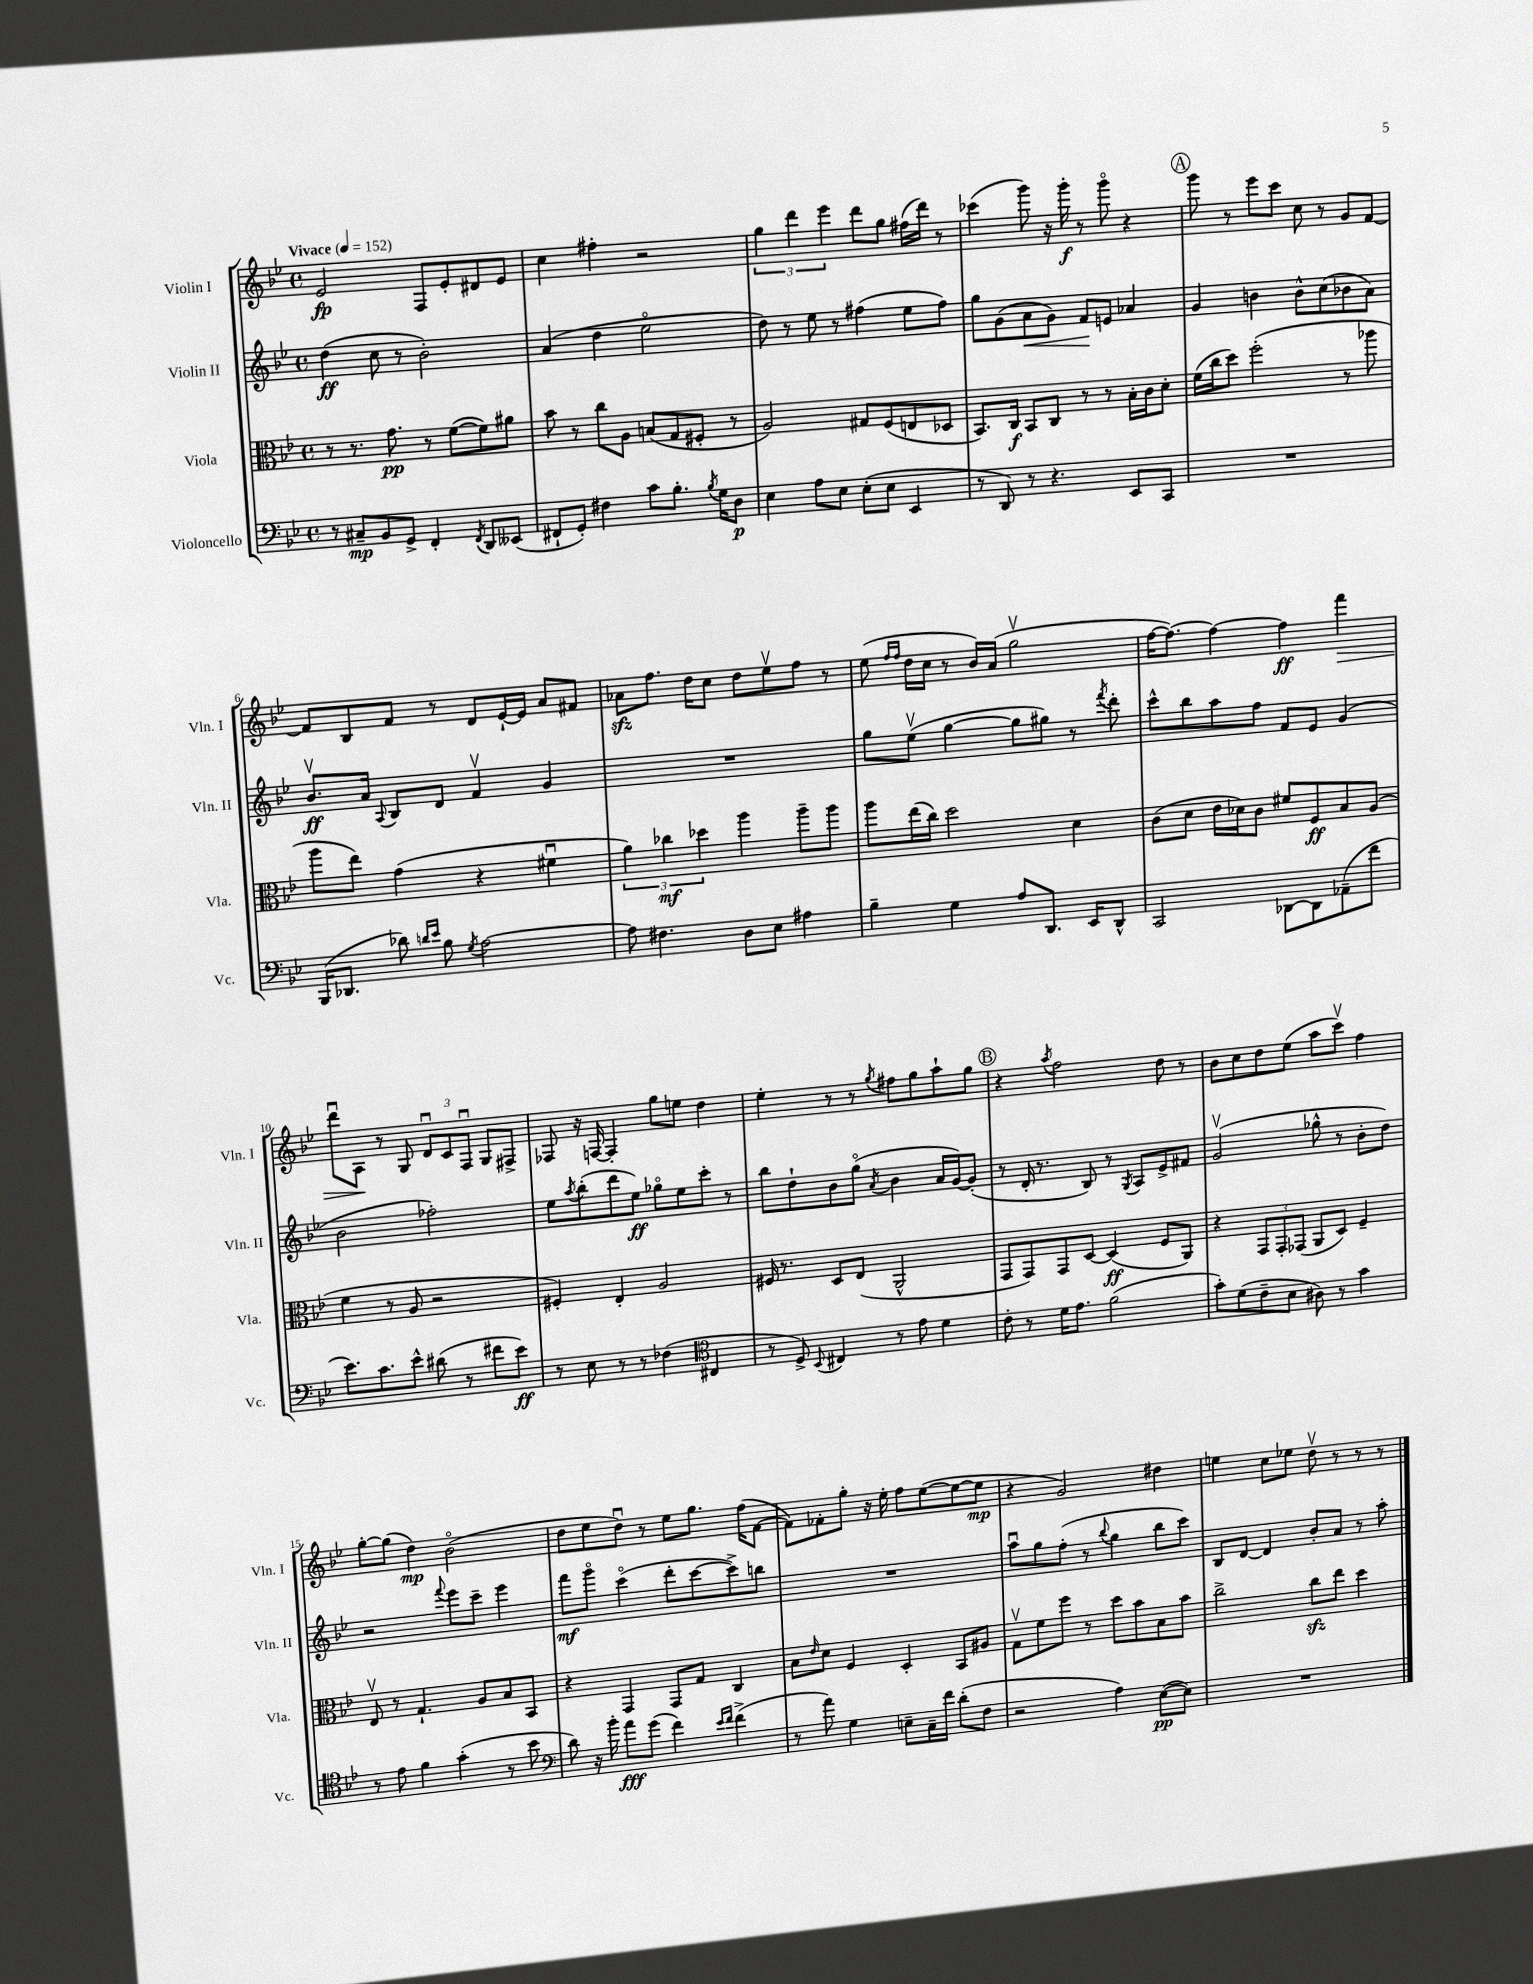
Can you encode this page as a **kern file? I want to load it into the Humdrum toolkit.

**kern	**kern	**kern	**kern
*staff4	*staff3	*staff2	*staff1
*clefF4	*clefC3	*clefG2	*clefG2
*k[b-e-]	*k[b-e-]	*k[b-e-]	*k[b-e-]
*M4/4	*M4/4	*M4/4	*M4/4
*met(c)	*met(c)	*met(c)	*met(c)
*MM152	*MM152	*MM152	*MM152
8r	8r	(4dd\	2e-/
8C#~/L	8.r	.	.
8BB-/	.	8cc\	.
.	8.g\	.	.
8GG^/J	.	8r	.
4FF'/	8r	2b-'\)	8F/L
.	([8f\L	.	8e-'/
8qFF/	.	.	.
8DD/L	8f\])	.	8d#/
(8EE--/J	8a#\J	.	8e-/J
=	=	=	=
8FF#`/L	8b-\	(4a/	4cc\
8GG'/J)	8r	.	.
4F#\	8cc\L	4dd\	4ff#'\
.	8A\J	.	.
8c\L	(8B/L	2ee-o\	2r
8.B-'\J	8G/	.	.
.	8F#'/J	.	.
8qB-/	.	.	.
16G\LK	.	.	.
8D\J	8r	.	.
=	=	=	=
4E-\	2A/)	8dd\)	6gg\
.	.	8r	.
.	.	.	6ddd\
8A\L	.	8ee-\	.
.	.	.	6eee-\
8E-\J	.	8r	.
(8E-'\L	8G#/L	(4ff#\	8ddd\L
8E-\J	(8F/	.	8gg\J
4EE-/	8E/	8ee-\L	(16ff#\LL
.	.	.	16ddd\JJ)
.	8D-/J	8ff#\J)	8r
=	=	=	=
8r	8.BB-/L)	8gg\L	(4ccc-\
8DD/)	.	(8g\	.
.	16C/Jk	.	.
8r	8BB-/L	8a\	8ggg\)
4.r	8C/J	8g\J)	16r
.	.	.	16ggg'\
.	8r	8f/L	8r
.	8r	8e/J	8gggo\
8EE-/L	16B-'\LL	4a-/	4r
.	16c\J	.	.
8CC/J	8d'\J	.	.
=	=	=	=
1r	(16f\LL	4g/	8ggg\
.	16cc\J	.	.
.	8dd\J)	.	8r
.	(2ff'\	4b\	8eee-\L
.	.	.	8ccc\J
.	.	8b^^\L	8cc\
.	.	(8cc\	8r
.	8r	8b-\	8g/L
.	8aa-\	8a\J)	[8f/J
=	=	=	=
(16BBB-/LK	8aa\L	8.b-v/L	8f/]L
8.DD-/J	.	.	.
.	8ee-\J)	.	8B-/
.	.	16a/Jk	.
.	.	8qqA/	.
8d-\)	(4g\	8B-/L	8f/J
16qqd/LL	.	.	.
16qqe-/JJ	.	.	.
8B-\	.	8d/J	8r
8qG/	.	.	.
[2A\	4r	4fv/	8d/L
.	.	.	[16e-`/L
.	.	.	16e-/]JJ
.	4f#u\	4g/	8a/L
.	.	.	8f#/J
=	=	=	=
8A\]	6a\)	1r	8a-\L
4.F#\	.	.	8.ff\J
.	6cc-\	.	.
.	.	.	16dd\LK
.	6dd-\	.	.
.	.	.	8cc\J
8D\L	4aa\	.	8dd\L
8E-\J	.	.	8ee-v\
4A#\	8aa~\L	.	8ff\J
.	8aa\J	.	8r
=	=	=	=
4B-~\	8aa\L	8gg\L	(8ee-\
.	.	.	16qqff/LL
.	.	.	16qqff/JJ
.	(16ee-\L	(8ee-v\J	16dd\LL
.	16cc\JJ)	.	16cc\JJ
4G\	2dd\	[4gg\	8r
.	.	.	16b-/LL)
.	.	.	(16a/JJ
8A/L	.	8gg\]L	2ggv\
8.DD/J	.	8gg#\J)	.
.	4d\	8r	.
16EE-/LK	.	.	.
.	.	8qfff/	.
8DD^^/J	.	8ddd'\	.
=	=	=	=
2CC/	(8c\L	8ccc^^\L	[16ff\LK
.	.	.	8.ff\_J)
.	8d\J	8bb-\	.
.	16e-\LL	8aa\	4ff\_
.	16d-\J)	.	.
.	8c\J	8ff\J	.
[8DD-\L	8f#/L	8f/L	4ff\]
8DD-\]	8F/	8e-/J	.
(8AA-~\	8B-/	(4g/	4fff\
8f\J	(8A/J	.	.
=	=	=	=
8.e-\L)	4f\	2b-\	8dddu\L
.	.	.	8A\J
8.c\	.	.	.
.	8r	.	8r
8e-^^\J	8A/	.	8G/
(8d#\	2r	2ff-'\)	12du/L
.	.	.	12c/
8r	.	.	.
.	.	.	12Fu/J
8f#\L	.	.	8G/L
8e-\J)	.	.	8F#^/J
=	=	=	=
8r	4F#'/)	8ee-\L	8F-/
.	.	8qaa/	.
8E-\	.	(8bb-'\	16r
.	.	.	[16F/
8r	4E-'/	8ddd\	4F'/]
8r	.	8ee-\J)	.
(4F-\	2A/	8gg-o\L	8gg\L
.	.	8ee-\	8ee\J
*clefC4	*	*	*
4C#/	.	8ccc'\J	4dd\
.	.	8r	.
=	=	=	=
8r	16F#/	8bb-\L	4ee-'\
.	8.r	.	.
8D^/)	.	8dd`\	.
8qqBB-/	.	.	.
4C#/	8D/L	8b-\	8r
.	(8E-/J	(8ggo\J	8r
.	.	8qa/	8qgg/
8r	2AA^^/	4b-\	8ff#\L
8e-\	.	.	8gg\
4d\	.	16a/LL	8aa`\
.	.	[16g/J)	.
.	.	(8g'/]J	8gg\J
=	=	=	=
8c'\	8GG/L	8r	4r
8r	8GG/)	16d'/	.
.	.	8.r	.
.	.	.	8qaa/
16d\LK	8GG/	.	2ff\
8.e-\J	.	.	.
.	[8D/J	8B-/)	.
(2f\	(4D/]	8r	.
.	.	8qG/	.
.	.	8A/L	.
.	8F/L	8e-^/	8dd\
.	8AA/J)	8f#/J	8r
=	=	=	=
8g'\L)	4r	(2gv/	8b-\L
(8d\	.	.	8cc\
8c~\	12GG/L	.	8dd\
.	12GG'/	.	.
8B-\J	.	.	(8ee-\J
.	(12GG-/J	.	.
8A#\)	8AA/L	8gg-^^\	8aa\L
8r	8D/J)	8r	8cccv\J)
4g\	4F~/	8b-'\L	4ff\
.	.	8dd\J)	.
=	=	=	=
8r	8E-v/	2r	[8gg'\L
8e-\	8r	.	(8gg\]J
4f\	4.G`/	.	4dd\)
.	.	8qqfff/	.
(4g'\	.	8eee-\L	(2b-o\
.	8A/L	8ccc~\J	.
8r	8B-/	4eee-\	.
8b-\	8BB-/J	.	.
=	=	=	=
*clefF4	*	*	*
8d\)	4r	8fff\L	8dd\L
16r	.	8gggo\J	8ee-\
16b-'\	.	.	.
8a\L	4GG/	(4ccco\	8ddu\J)
(8g\J	.	.	8r
4f\)	8GG/L	8ddd'\L	8ee-\L
.	8G/J	[8ccc\	8.gg\J
16qqe-/LL	.	.	.
16qqf/JJ	.	.	.
(4f^\	4C/	8ccc^\])	.
.	.	.	(16ff\LK
.	.	8bb\J	[8f\J
=	=	=	=
8r	8B-\L	1r	8f\]L)
.	16qqe-/	.	.
8a\)	8d\J	.	8f-'\
4G\	4F/	.	8gg'\J
.	.	.	16r
.	.	.	16ee-'\
8E~\L	4D'/	.	8ff\L
16C~\L	.	.	([8ee-\
16f\JJ	.	.	.
(8d'\L	8BB-/L	.	8ee-\_
8F\J	8A#/J	.	8ee-\]J
=	=	=	=
2r	8Gv\L	8aau\L	4r
.	8f\	8gg\	.
.	8ff\J	(8ff'\J	2g/)
.	8r	8r	.
.	.	8qqbb-/	.
4A\)	8dd\L	4gg\	.
.	8b-\	.	.
([8E-\L	8B-\	8bb-\L	4dd#\
8E-\]J)	8b-\J	8ccc\J)	.
=	=	=	=
1r	2cc^\	8B-/L	4ee\
.	.	[8d/J	.
.	.	4d/]	8cc\L
.	.	.	8ee-\J
.	8cc\L	8b-'/L	8ddv\
.	8ee-\J	8a/J	8r
.	4dd\	8r	8r
.	.	8aa'\	8r
==	==	==	==
*-	*-	*-	*-
